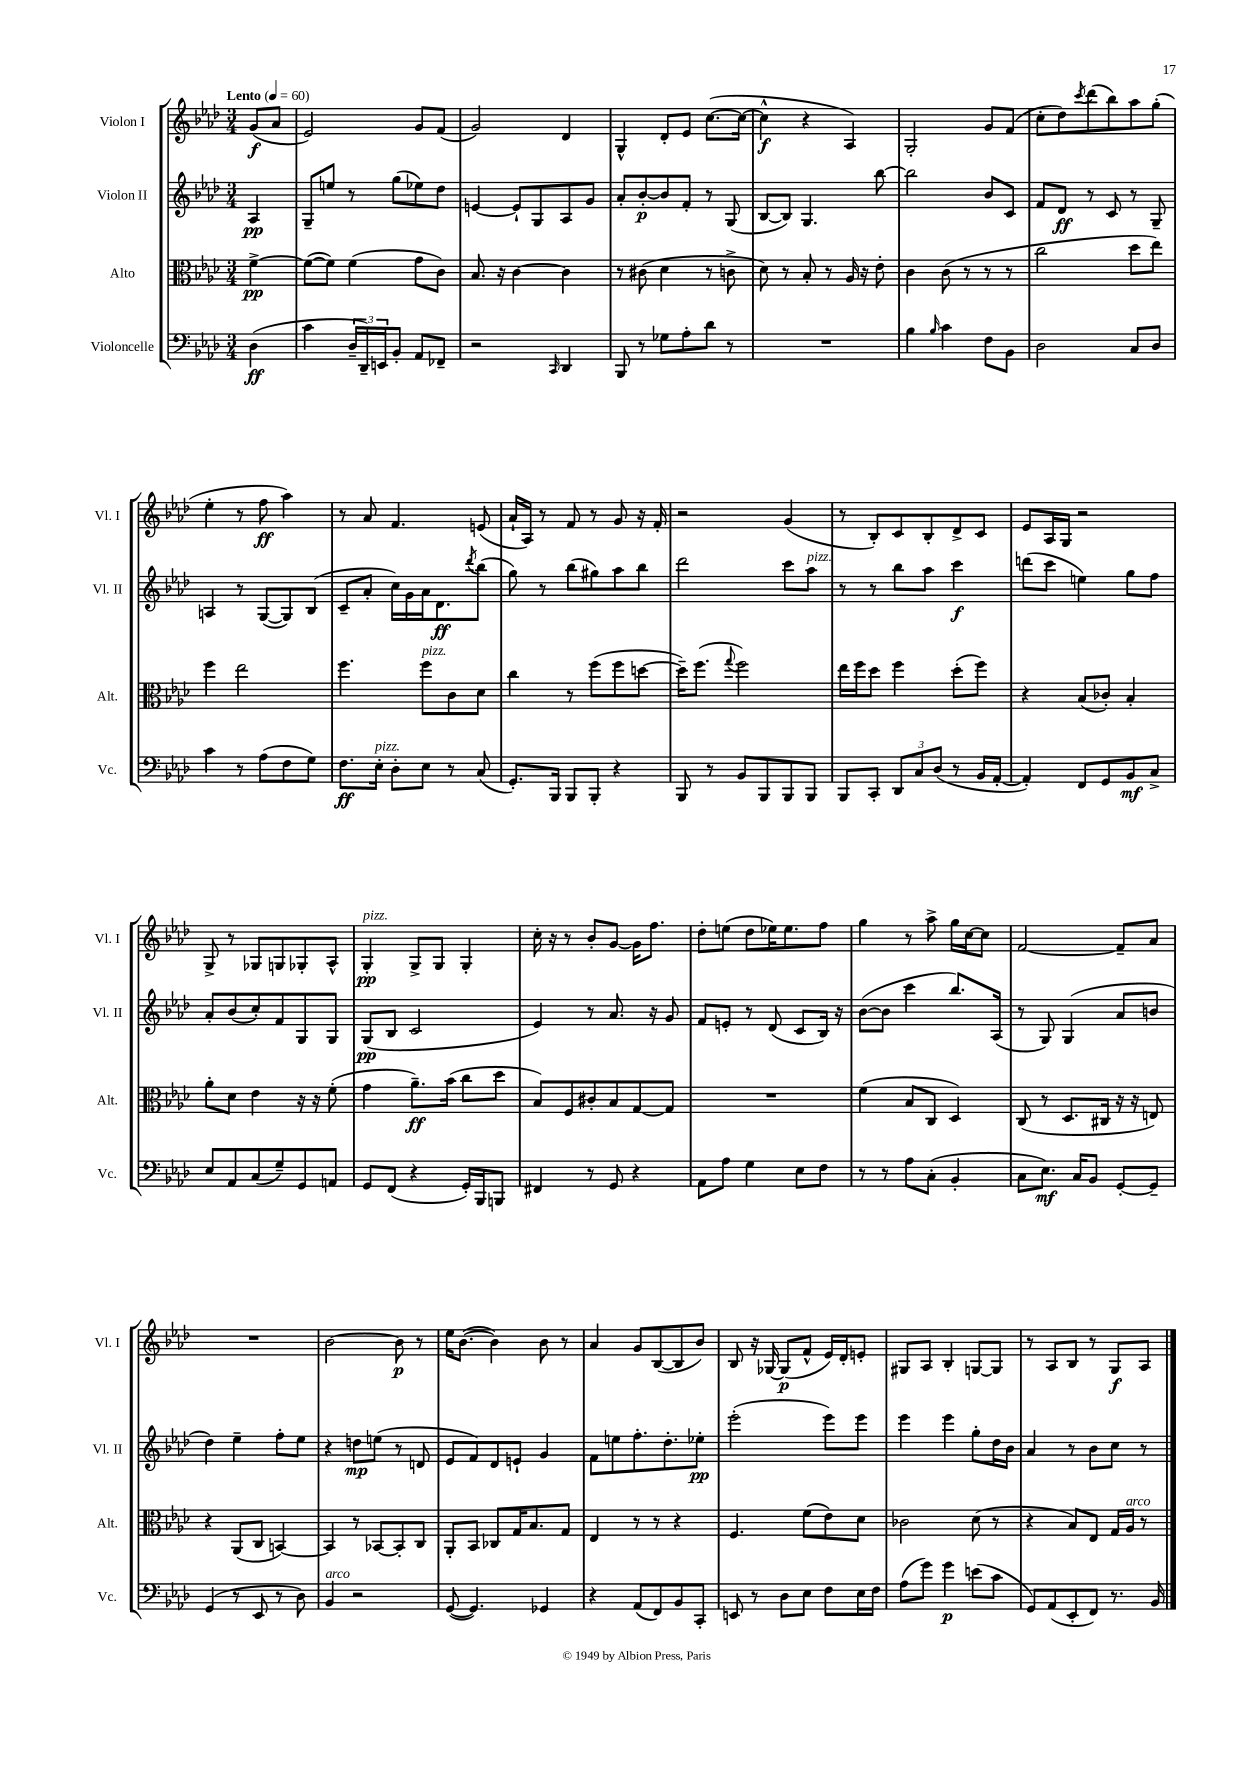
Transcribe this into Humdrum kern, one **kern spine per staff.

**kern	**kern	**kern	**kern
*staff4	*staff3	*staff2	*staff1
*clefF4	*clefC3	*clefG2	*clefG2
*k[b-e-a-d-]	*k[b-e-a-d-]	*k[b-e-a-d-]	*k[b-e-a-d-]
*M3/4	*M3/4	*M3/4	*M3/4
*MM60	*MM60	*MM60	*MM60
(4D-	[4f^	4A-	(8g
.	.	.	8a-
=	=	=	=
4c	(8f_	8G~	2e-)
.	8f])	8ee	.
24D-~	(4f	8r	.
24DD-~)	.	.	.
24EE	.	.	.
8BB-'	.	(8gg	.
8AA-	8g	8ee-)	8g
8FF-~	8c)	8dd-	(8f
=	=	=	=
2r	8.B-	[4e	2g)
.	16r	.	.
.	[4c	8e`]	.
.	.	8G	.
16qqCC	.	.	.
4DD-	4c]	8A-	4d-
.	.	8g	.
=	=	=	=
8BBB-	8r	8a-'	4G^^
8r	(8c#	[8b-'	.
8G-	4d-	8b-]	8d-'
8A-'	.	8f'	8e-
8d-	8r	8r	([8.cc
8r	8c^	(8G	.
.	.	.	16cc_
=	=	=	=
2.r	8d-)	[8B-	4cc^^]
.	8r	8B-])	.
.	8B-'	4.G	4r
.	8r	.	.
.	16A-	.	4A-)
.	16r	.	.
.	8e-'	[8bb-	.
=	=	=	=
4B-	4c	2bb-]	2G'
16qqB-	.	.	.
4c	(8c	.	.
.	8r	.	.
8F	8r	8b-	8g
8BB-	8r	8c	(8f
=	=	=	=
2D-	2cc	8f	8cc'
.	.	8d-	8dd-)
.	.	.	8qccc
.	.	8r	(8ddd-
.	.	8c	8bb-)
8C	8dd-	8r	8aa-
8D-	8ee-)	8G~	(8gg'
=	=	=	=
4c	4ff	4A	4ee-'
8r	2ee-	8r	8r
(8A-	.	([8G	8ff
8F	.	8G])	4aa-)
8G)	.	(8B-	.
=	=	=	=
8.F	4.ff	8c~	8r
.	.	8a-'	8a-
16E-'	.	.	.
8D-'	.	16cc)	4.f
.	.	16g	.
8E-	8ff	16a-	.
.	.	8.d-	.
8r	8c	.	.
.	.	8qddd-	.
(8C	8d-	(8bb-	(8e
=	=	=	=
8.GG')	4cc	8gg)	16a-`
.	.	.	16A-)
.	.	8r	8r
16BBB-	.	.	.
8BBB-	8r	(8bb-	8f
8BBB-'	(8ff	8gg#)	8r
4r	8ff	8aa-	8g
.	[8dd	8bb-	16r
.	.	.	16f'
=	=	=	=
8BBB-	16dd~])	2ddd-	2r
.	(8.ff	.	.
8r	.	.	.
.	8qqgg	.	.
8BB-	2ff)	.	.
8BBB-	.	.	.
8BBB-	.	8ccc	(4g
8BBB-	.	8aa-	.
=	=	=	=
8BBB-	16ee-	8r	8r
.	16ff	.	.
8CC'	8dd-	8r	8B-')
12DD-	4ff	8bb-	8c
12C	.	.	.
.	.	8aa-	8B-'
(12D-	.	.	.
8r	(8dd-'	4ccc	8d-^
16BB-	8ff)	.	8c
[16AA-'	.	.	.
=	=	=	=
4AA-'])	4r	(8ddd	8e-
.	.	8ccc	16A-
.	.	.	16G
8FF	(8B-	4ee)	2r
8GG	8c-')	.	.
8BB-	4B-'	8gg	.
8C^	.	8ff	.
=	=	=	=
8E-	8a-'	8a-'	8G^
8AA-	8d-	(8b-	8r
(8C	4e-	8cc')	8G-
8G~)	.	8f	8G
8GG	16r	8G	8G-'
.	16r	.	.
8AA	(8f'	8G	8A-^^
=	=	=	=
8GG	4g	(8G	4G'
(8FF	.	8B-	.
4r	8.a-~)	2c	8G^
.	.	.	8G
.	(16b-	.	.
16GG')	8cc	.	4G'
16BBB-	.	.	.
8BBB	8dd-	.	.
=	=	=	=
4FF#	8B-)	4e-)	16cc'
.	.	.	16r
.	8F	.	8r
8r	8c#'	8r	8b-'
8GG	8B-	8.a-	[8g
4r	[8G	.	16g]
.	.	16r	8.ff
.	8G]	8g	.
=	=	=	=
8AA-	2.r	8f	8dd-'
8A-	.	8e'	(8ee
4G	.	8r	8dd-
.	.	(8d-	16ee-)
.	.	.	8.ee-
8E-	.	8c	.
8F	.	16B-)	8ff
.	.	16r	.
=	=	=	=
8r	(4f	([8b-	4gg
8r	.	8b-]	.
8A-	8B-	4ccc	8r
(8C'	8C	.	8aa-^
4BB-'	4D-)	8.bb-)	16gg
.	.	.	[16cc
.	.	.	8cc]
.	.	(16A-	.
=	=	=	=
8C	(8C	8r	[2f
8.E-)	8r	8G)	.
.	8.D-	(4G	.
16C	.	.	.
8BB-	.	.	.
.	16C#	.	.
[8GG'	16r	8a-	8f~]
.	16r	.	.
8GG~]	8E)	8b	8a-
=	=	=	=
(4GG	4r	4dd-)	2.r
8r	(8AA-	4ee-~	.
8EE-	8C	.	.
8r	[4BB)	8ff'	.
8D-)	.	8ee-	.
=	=	=	=
4BB-	4BB]	4r	[2b-
2r	8r	8dd	.
.	[8BB-	(8ee	.
.	8BB-']	8r	8b-]
.	8C	8d	8r
=	=	=	=
([8GG	8AA-'	8e-	16ee-
.	.	.	([8.b-
4.GG])	8BB-	8f)	.
.	8C-	8d-	4b-])
.	16G	8e`	.
.	8.B-	.	.
4GG-	.	4g	8b-
.	8G	.	8r
=	=	=	=
4r	4E-	8f	4a-
.	.	8ee	.
(8AA-	8r	8.ff'	8g
8FF)	8r	.	([8B-
.	.	8.dd-'	.
8BB-	4r	.	8B-]
8CC'	.	8ee-'	8b-)
=	=	=	=
8EE	4.F	(2eee-'	8B-
8r	.	.	16r
.	.	.	[16G-
8D-	.	.	(8G-]
8E-	(8f	.	8f^^
8F	8e-)	8eee-)	16e-)
.	.	.	16d-'
16E-	8d-	8eee-	8e'
16F	.	.	.
=	=	=	=
(8A-	2c-	4eee-	8G#
8g)	.	.	8A-
4g	.	4eee-	4B-'
(8e	(8d-	8gg'	[8G
8c	8r	16dd-	8G]
.	.	16b-	.
=	=	=	=
8GG)	4r	4a-	8r
(8AA-	.	.	8A-
8EE-'	8B-)	8r	8B-
8FF)	8E-	8b-	8r
8.r	16G	8cc	8G
.	16A-	.	.
.	8r	8r	8A-
16BB-	.	.	.
==	==	==	==
*-	*-	*-	*-
